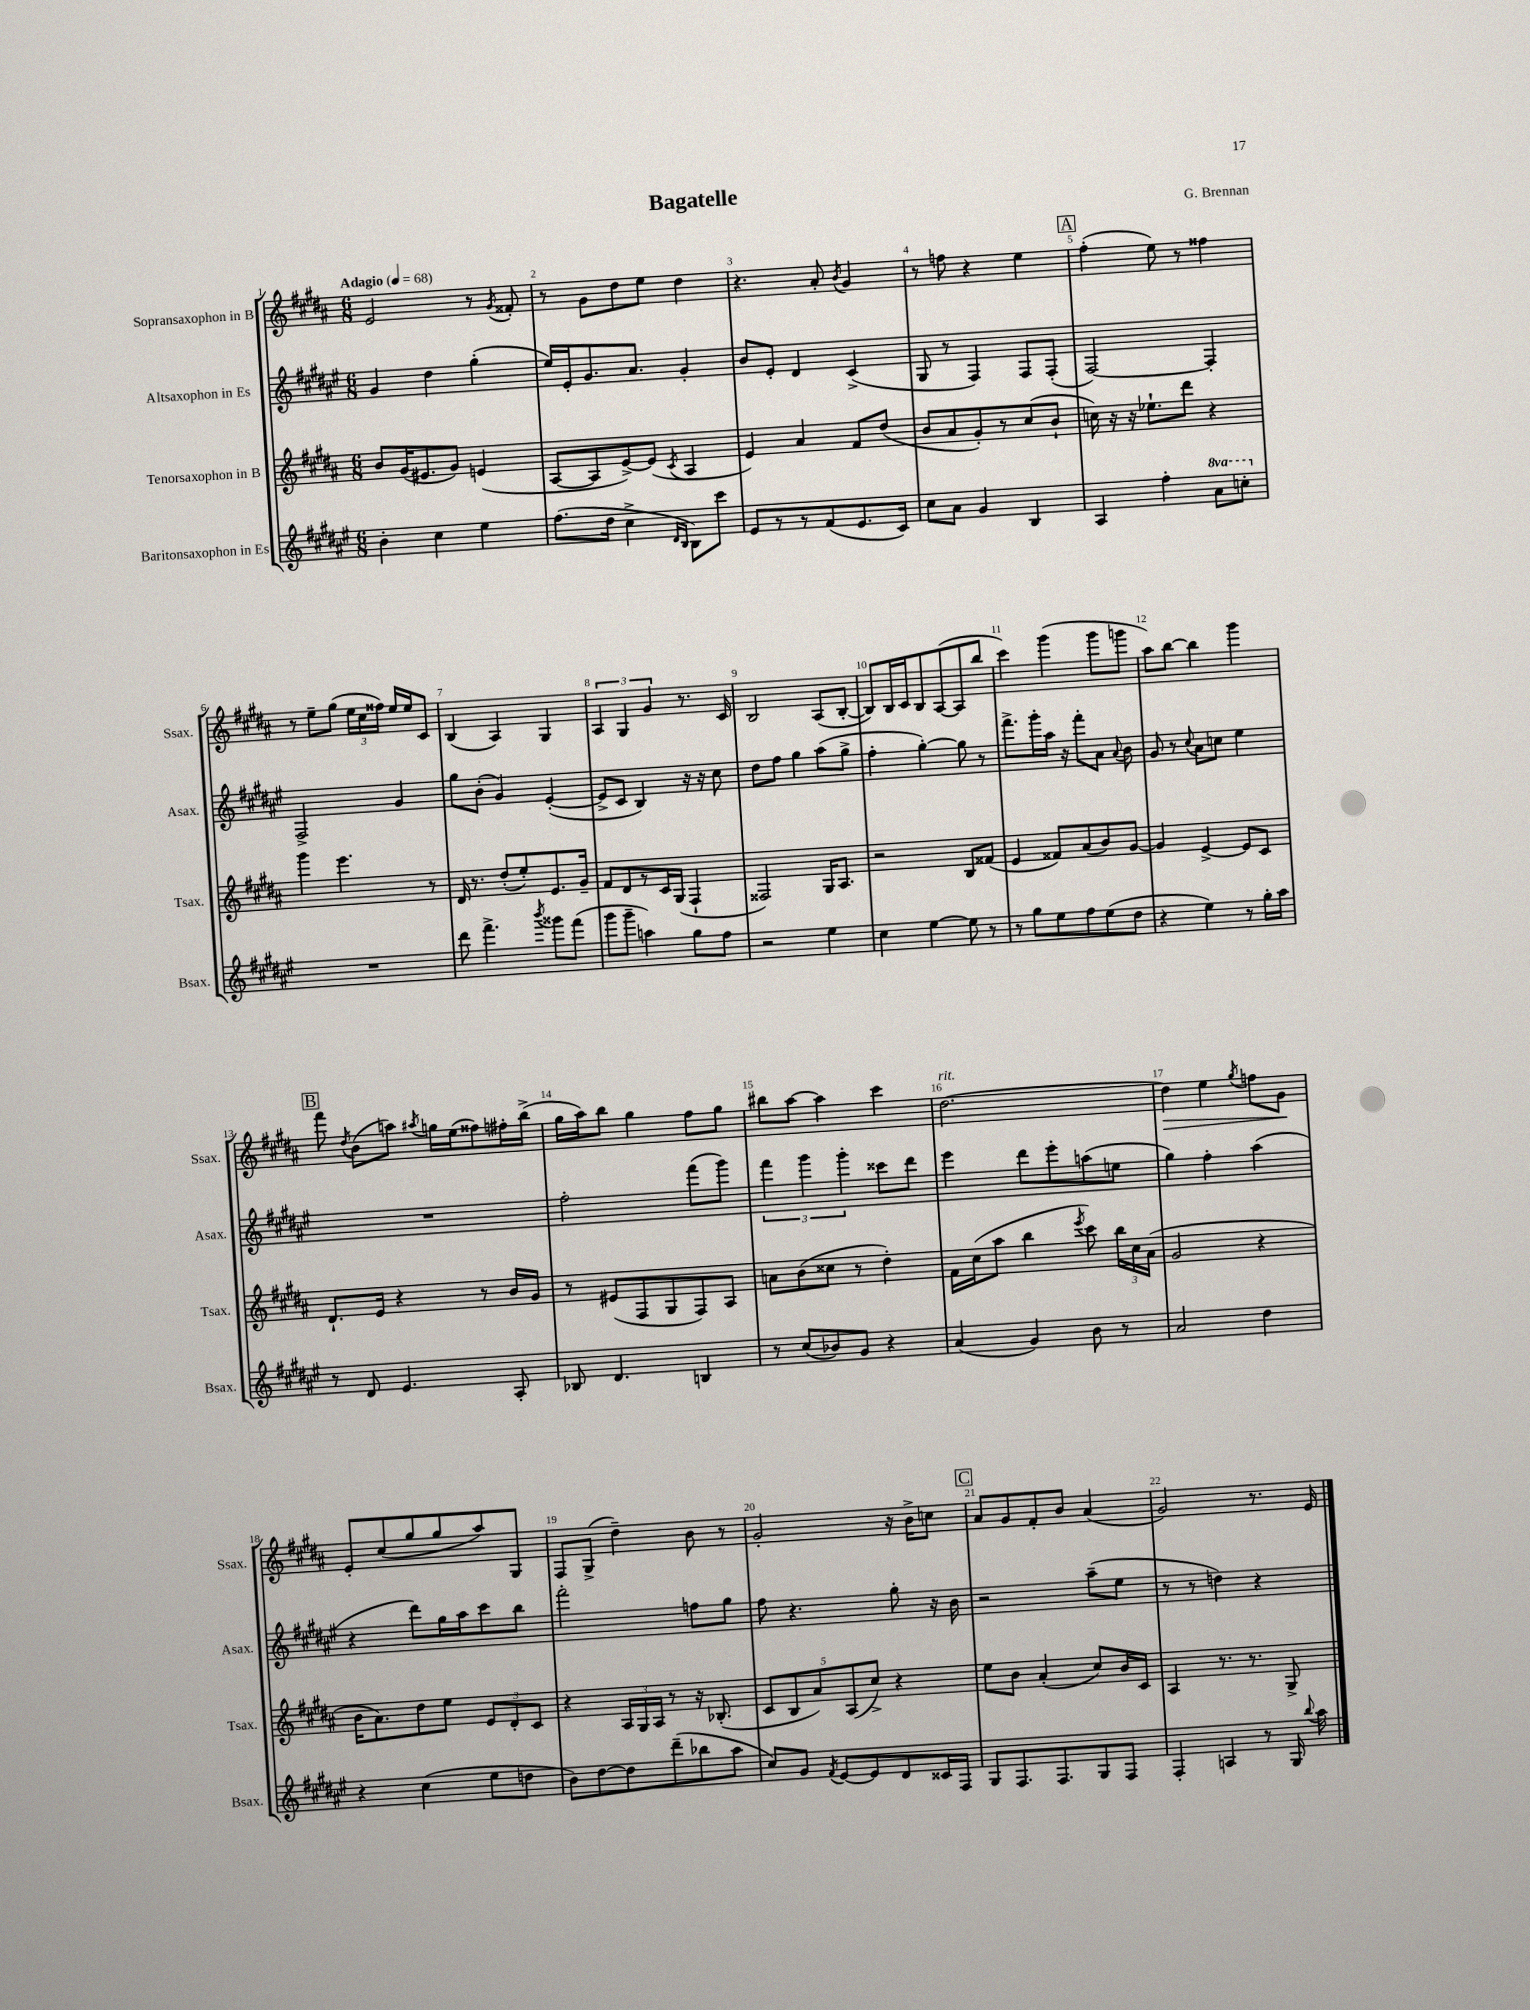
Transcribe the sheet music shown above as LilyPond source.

\header { title = "Bagatelle" composer = "G. Brennan" }
<<
\new StaffGroup <<
\new Staff = "s0" \with { instrumentName = "Sopransaxophon in B" shortInstrumentName = "Ssax." } {
    \clef treble \key b \major \numericTimeSignature \time 6/8 \tempo "Adagio" 4 = 68
    \autoBeamOff e'2 r8 \acciaccatura { gis'8 } fisis'8-. |
    r8 gis'8[ dis''8 e''8] dis''4 |
    r4. ais'8-. \acciaccatura { b'8 } gis'4 |
    r8 f''8 r4 e''4 |
    \mark \markup { \box "A" } fis''4-.( e''8) r8 fisis''4 |
    r8 e''8[-- gis''8]( \tuplet 3/2 { e''16[ cis''16 fisis''16]) } e''16[ e''16 cis'8] |
    b4( ais4) gis4 |
    \tuplet 3/2 { ais4 gis4 gis'4 } r8. cis'16 |
    b2 ais8[( b8]~-. |
    b8[) b16 cis'16 b8 ais8~( ais8 b''8] |
    cis'''4) gis'''4( gis'''8[ g'''8] |
    ais''8[) b''8]~ b''4 gis'''4 |
    \mark \markup { \box "B" } fis'''8 \acciaccatura { dis''8 } b'8[( a''8]) \acciaccatura { ais''8 } g''16[ e''16( fisis''8) fis''16-. b''16]->( |
    gis''16[ ais''16) b''8] gis''4 fis''8[ gis''8] |
    bis''8[ ais''8]~ ais''4 cis'''4 |
    dis''2.~^\markup { \italic "rit." } |
    dis''4\> e''4 \acciaccatura { gis''8 } f''8[ gis'8]\! |
    e'8[-. cis''8( gis''8 gis''8 ais''8) gis8] |
    fis8[ gis8]->( dis''4--) b'8 r8 |
    gis'2-. r16 b'16[-> c''8] |
    \mark \markup { \box "C" } ais'8[ gis'8 fis'8-. b'8] ais'4( |
    gis'2) r8. e'16 \bar "|." |
}
\new Staff = "s1" \with { instrumentName = "Altsaxophon in Es" shortInstrumentName = "Asax." } {
    \clef treble \key fis \major \numericTimeSignature \time 6/8
    \autoBeamOff gis'4 dis''4 gis''4-.( |
    eis''16[) eis'16-. gis'8. ais'8.] gis'4-. |
    b'8[ eis'8]-. dis'4 cis'4->( |
    gis8 r8 fis4) fis8[ fis8]-.( |
    \mark \markup { \box "A" } fis2~) fis4-. |
    fis2-> gis'4 |
    gis''8[ b'8]-.( gis'4) eis'4~-.( |
    eis'8[-> cis'8] b4) r16 r16 cis''8 |
    dis''8[ fis''8] gis''4 ais''8[( gis''8]-> |
    fis''4-. gis''4~-.) gis''8 r8 |
    fis'''8.[-> gis'''16-. ais''16] r16 fis'''8[-. ais'8] \appoggiatura { ais'8 } b'8 |
    gis'8 r8 \appoggiatura { cis''8 } ais'8[ c''8] eis''4 |
    \mark \markup { \box "B" } R2. |
    fis''2-. fis'''8[( gis'''8]) |
    \tuplet 3/2 { fis'''4 gis'''4 gis'''4-. } cisis'''8[ dis'''8] |
    eis'''4 dis'''8[ eis'''8-. a''8( e''8] |
    gis''4) fis''4-. ais''4( |
    r4 dis'''8[) gis''16 ais''16 cis'''8 b''8] |
    fis'''2-. f''8[ gis''8] |
    fis''8 r4. gis''8-. r16 b'16 |
    \mark \markup { \box "C" } r2 ais''8[--( eis''8] |
    r8 r8 d''4) r4 \bar "|." |
}
\new Staff = "s2" \with { instrumentName = "Tenorsaxophon in B" shortInstrumentName = "Tsax." } {
    \clef treble \key b \major \numericTimeSignature \time 6/8
    \autoBeamOff b'8[ gis'16( eis'8. gis'8]) e'4( |
    ais8[~ ais8 e'8~->) e'8]( \acciaccatura { cis'8 } ais4 |
    e'4) ais'4 fis'8[ dis''8]( |
    b'8[ ais'8 gis'8-.) r8 cis''8( b'8]-! |
    \mark \markup { \box "A" } c''16) r16 r16 ees''8.[-! dis'''8] r4 |
    gis'''4 e'''4. r8 |
    dis'16 r8. dis''8[-.( e''8-.) e'8. gis'16]-- |
    fis'8[ dis'8 r8 cis'16 gis16]( fis4-! |
    fisis2) gis16[ ais8.] |
    r2 b8[ fisis'8]( |
    e'4 fisis'8[) ais'8( b'8) gis'8]~ |
    gis'4 e'4~-> e'8[ cis'8] |
    \mark \markup { \box "B" } dis'8.[-! e'16] r4 r8 b'16[ gis'16] |
    r8 eis'8[( fis8 gis8 fis8) ais8] |
    a'8[ b'8( cisis''8] r8 dis''4-.) |
    fis'16[ cis''16( ais''8] b''4 \acciaccatura { e'''8 } cis'''8) \tuplet 3/2 { b''16[ cis''16 ais'16]( } |
    gis'2 r4 |
    b'16[ ais'8.) dis''8 e''8] \tuplet 3/2 { e'8[ dis'8-. cis'8] } |
    r4 \tuplet 3/2 { ais16[ gis16 ais16] } r8 r16 bes8.-.( |
    \tuplet 5/4 { cis'8[ b8 ais'8) ais8( cis''8]->) } r4 |
    \mark \markup { \box "C" } e''8[ b'8] ais'4-.( cis''8[) b'16 cis'16] |
    ais4 r8. r8. gis8-> \bar "|." |
}
\new Staff = "s3" \with { instrumentName = "Baritonsaxophon in Es" shortInstrumentName = "Bsax." } {
    \clef treble \key fis \major \numericTimeSignature \time 6/8 \set Staff.ottavationMarkups = #ottavation-simple-ordinals
    \autoBeamOff b'4-. cis''4 eis''4 |
    fis''8.[( dis''16] cis''4-> \grace { dis'16[ b16] } b8[) cis'''8] |
    eis'8[ r8 r8 fis'8( eis'8. cis'16]) |
    cis''8[ ais'8] gis'4 b4 |
    \mark \markup { \box "A" } ais4 fis''4-. \ottava #1 ais''8[ c'''8]-. \ottava #0 |
    R2. |
    dis'''8 fis'''4.-> \acciaccatura { b'''8 } gisis'''8[ fis'''8]( |
    gis'''8[ gis'''8]-- a''4) gis''8[ fis''8] |
    r2 eis''4 |
    cis''4 eis''4~ eis''8 r8 |
    r8 gis''8[ eis''8 fis''8 eis''8( dis''8] |
    r4 eis''4) r8 gis''16[-. ais''16] |
    \mark \markup { \box "B" } r8 dis'8 eis'4. ais8-. |
    bes8 dis'4. b4 |
    r8 cis''8[( bes'8) gis'8] r4 |
    ais'4( gis'4) b'8 r8 |
    ais'2 dis''4 |
    r4 cis''4( eis''8[ d''8] |
    b'8[) dis''8~ dis''8 dis'''8--( bes''8 ais''8] |
    cis''8[) gis'8] \acciaccatura { fis'8 } eis'8[~ eis'8 dis'8 cisis'16 fis16] |
    \mark \markup { \box "C" } gis8[ fis8. fis8. gis8 fis8] |
    fis4-. a4 r8 gis16 \appoggiatura { b''8 } ais''16 \bar "|." |
}
>>
>>
\layout { \context { \Score \override BarNumber.break-visibility = ##(#f #t #t) barNumberVisibility = #all-bar-numbers-visible } }
